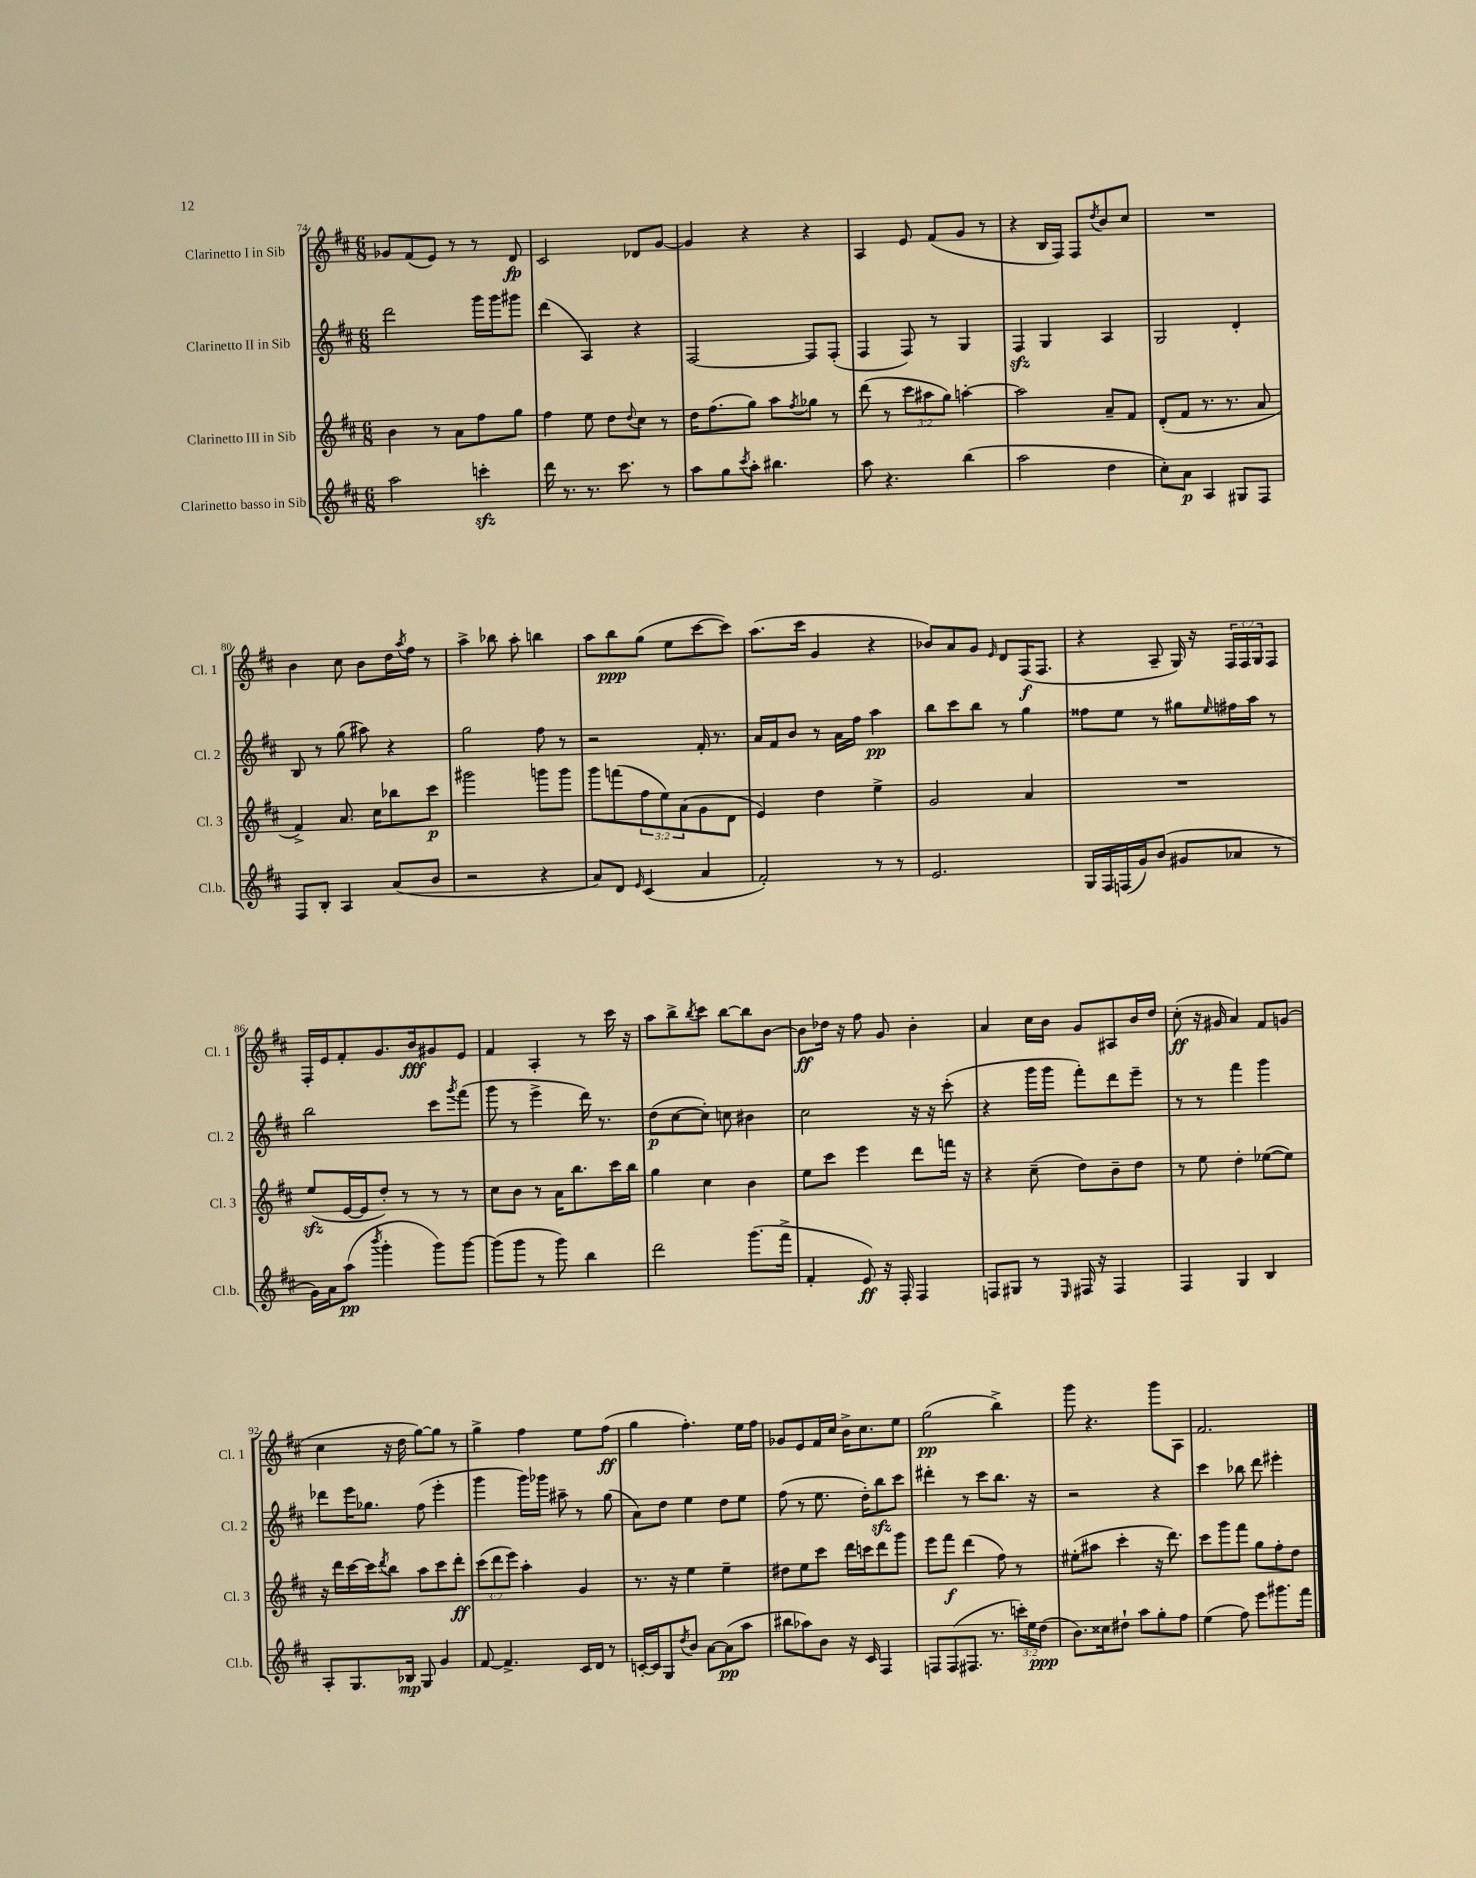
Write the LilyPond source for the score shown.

<<
\new StaffGroup <<
\new Staff = "s0" \with { instrumentName = "Clarinetto I in Sib" shortInstrumentName = "Cl. 1" } {
    \clef treble \key d \major \numericTimeSignature \time 6/8 \override Staff.TupletNumber.text = #tuplet-number::calc-fraction-text
    ges'8 fis'8( e'8) r8 r8 d'8\fp |
    cis'2 des'8 g'8~ |
    g'4 r4 r4 |
    a4 e'8 fis'8( g'8 r8 |
    r4 b16 fis16) fis8 \acciaccatura { d''8 } b'8 cis''8 |
    R2. |
    b'4 cis''8 b'8 d''16 \acciaccatura { a''8 } fis''16 r8 |
    a''4-> bes''8 a''8-. b''4 |
    a''8 b''8\ppp g''8( e''8 cis'''8~ cis'''8) |
    a''8.( cis'''16 g'4 r4 |
    bes'8) a'8 g'8 \grace { e'16 } d'8 fis16\f( fis8. |
    r4 a8-- g16) r16 \tuplet 3/2 { fis16 fis16 g16 } fis8 |
    fis16-. e'16 fis'8-. g'8. b'16\fff gis'8 e'8 |
    fis'4 a4-. r8 cis'''16 r16 |
    a''8 b''8-> \acciaccatura { b''8 } cis'''8 b''8~ b''8 b'8~ |
    b'8\ff des''16 r16 fis''8 g'8 b'4-. |
    a'4 cis''16 b'16 g'8 ais8 b'16 d''16 |
    cis''8-.\ff( r16 gis'16 a'4) fis'8 g'8( |
    cis''4 r16 d''16 g''8~) g''8 r8 |
    g''4-> fis''4 e''8 fis''8\ff( |
    g''4 fis''4.-.) e''16 fis''16 |
    ges'8 e'8 fis'16 cis''16 b'16-> cis''8. e''8 |
    g''2\pp( b''4->) |
    g'''8 r4. g'''8 a8 |
    fis'2. \bar "|." |
}
\new Staff = "s1" \with { instrumentName = "Clarinetto II in Sib" shortInstrumentName = "Cl. 2" } {
    \clef treble \key d \major \numericTimeSignature \time 6/8
    d'''2 g'''16 g'''16 gis'''8 |
    d'''4( a4) r4 |
    fis2~ fis8 fis8-.( |
    fis4 fis8) r8 g4 |
    fis4\sfz g4 a4 |
    g2 d'4-. |
    b8 r8 g''8( ais''8) r4 |
    g''2 fis''8 r8 |
    r2 fis'16-. r8. |
    a'16 fis'16 b'8 r8 a'16 fis''16 a''4\pp |
    b''8 cis'''8 b''8 r8 g''4 |
    fisis''8 e''8 r8 gis''8 \grace { e''16 } fis''16 a''16 r8 |
    b''2 cis'''8 \acciaccatura { g'''8 } fis'''8( |
    g'''8 r8 e'''4-> d'''16) r8. |
    d''8\p( cis''8~ cis''8-.) c''8 bis'4 |
    cis''2 r16 r16 cis'''8-.( |
    r4 g'''16 g'''16 fis'''8-.) d'''8 e'''8-- |
    r8 r8 fis'''4 g'''4 |
    des'''8 e'''16 ges''8. fis''8( e'''4-. |
    g'''4 g'''16) ges'''16 ais''8-- r8 g''8( |
    a'8) d''8 e''4 d''8 e''8 |
    fis''8( r8 e''8. d''16-.) b''8\sfz cis'''8 |
    dis'''4-. r8 cis'''8 b''8. r16 |
    r2 r4 |
    cis'''4 bes''8 d'''8 eis'''4-. \bar "|." |
}
\new Staff = "s2" \with { instrumentName = "Clarinetto III in Sib" shortInstrumentName = "Cl. 3" } {
    \clef treble \key d \major \numericTimeSignature \time 6/8 \override Staff.TupletNumber.text = #tuplet-number::calc-fraction-text
    b'4 r8 a'8 fis''8 g''8 |
    fis''4 e''8 d''8 \appoggiatura { d''8 } cis''8 r8 |
    d''16 fis''8.( g''8) a''8 \acciaccatura { fis''8 } ges''8 r8 |
    d'''8( r8 \tuplet 3/2 { cis'''8 ais''8 g''8) } a''4~-. |
    a''2 a'8-- fis'8 |
    d'8-.( fis'8 r8. r8. a'8 |
    fis'4->) a'8. cis''16 bes''8 cis'''8\p |
    gis'''2 g'''8 g'''8 |
    g'''8 f'''8( \tuplet 3/2 { fis''8 e''8) a'8( } g'8 d'8 |
    e'4) d''4 e''4-> |
    g'2 a'4 |
    R2. |
    e''8\sfz( e'16~ e'16 d''8-.) r8 r8 r8 |
    cis''8 b'8 r8 a'16 b''8. cis'''16 b''16 |
    g''4 cis''4 b'4 |
    e''8 cis'''8 e'''4 d'''8 f'''16 r16 |
    r4 cis''8--( d''8) b'8-- d''8 |
    r8 e''8 d''4-. ees''8~( ees''8) |
    r16 d'''16 cis'''16~ cis'''16 \acciaccatura { d'''8 } b''8 a''8 cis'''8 d'''8-.\ff |
    \tuplet 3/2 { cis'''8( d'''8 e'''8) } a''4-. g'4 |
    r8. r16 e''4 e''4-- |
    dis''8 e''8 cis'''8 d'''16 c'''16 d'''8 g'''8 |
    e'''8 fis'''8\f d'''4( fis''8) r8 |
    eis''8-.( ais''8 cis'''4-. r16 d'''8.) |
    cis'''8 g'''8 fis'''8 g''8 fis''8-. d''8 \bar "|." |
}
\new Staff = "s3" \with { instrumentName = "Clarinetto basso in Sib" shortInstrumentName = "Cl.b." } {
    \clef treble \key d \major \numericTimeSignature \time 6/8 \override Staff.TupletNumber.text = #tuplet-number::calc-fraction-text
    a''2 c'''4-.\sfz |
    d'''16 r8. r8. cis'''8. r8 |
    a''8 g''8 \acciaccatura { cis'''8 } a''8-. bis''4. |
    a''8 r4. b''4( |
    a''2 d''4 |
    cis''8-.) a'8\p a4 gis8 fis8 |
    fis8 b8-. a4 a'8( b'8 |
    r2 r4 |
    a'8) d'8 \grace { e'16 } cis'4( a'4 |
    fis'2-.) r8 r8 |
    e'2. |
    g16 fis16 f16( g'16) b'8( gis'8 aes'8 r8 |
    g'16) a'16 a''8\pp( \acciaccatura { b'''8 } g'''4-. g'''8) g'''8~ |
    g'''8( g'''8 r8 g'''8) b''4 |
    d'''2 g'''8.( fis'''16-> |
    fis'4-. e'8\ff) r16 fis16-. fis4 |
    f8 gis8 r8 \grace { e16 } fis16 r16 fis4 |
    fis4 g4 b4 |
    a8-. g8. bes16\mp g8 g'4 |
    fis'8~ fis'4.-> cis'16 d'16 r8 |
    c'16~-. c'16 g8 \acciaccatura { d''8 } b'8 a'8~ a'8\pp( a''8 |
    bis''8 aes''8) b'8 r16 cis'16 fis4 |
    f8 f8( fis8. r8. \tuplet 3/2 { c'''16-.) e''16 d''16\ppp( } |
    b'8.) cisis''16 dis''8-! a''8 g''8-. fis''8 |
    e''4( fis''8) e'''8 gis'''8. fis'''16 \bar "|." |
}
>>
>>
\layout { \context { \Score currentBarNumber = #74 } }
